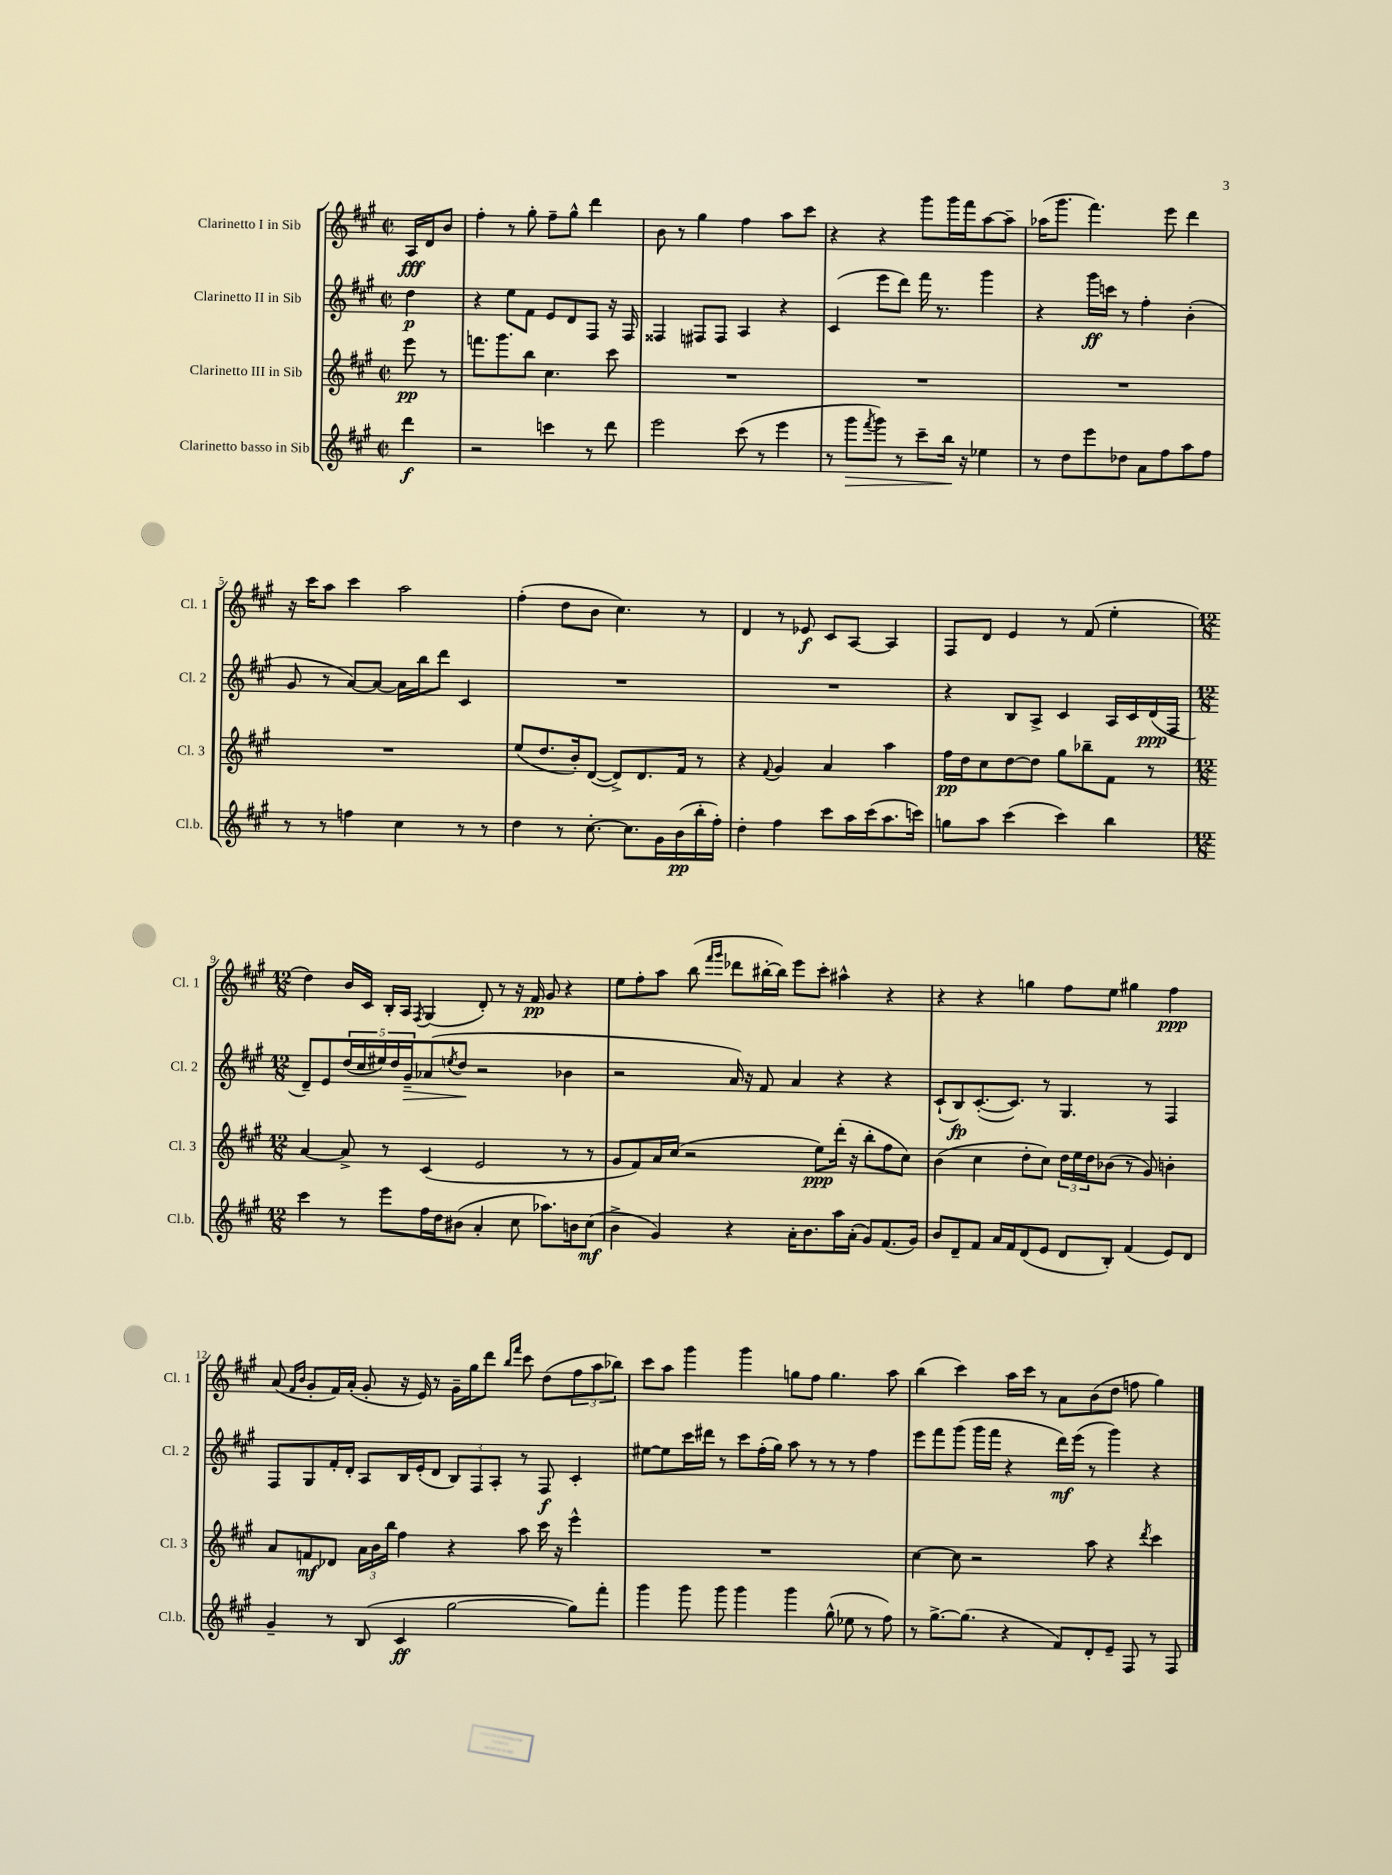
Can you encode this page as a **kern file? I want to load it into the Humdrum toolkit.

**kern	**kern	**kern	**kern
*staff4	*staff3	*staff2	*staff1
*clefG2	*clefG2	*clefG2	*clefG2
*k[f#c#g#]	*k[f#c#g#]	*k[f#c#g#]	*k[f#c#g#]
*M2/2	*M2/2	*M2/2	*M2/2
*met(c|)	*met(c|)	*met(c|)	*met(c|)
4ddd	8eee	4dd	16A
.	.	.	16d
.	8r	.	8b
=	=	=	=
2r	8.fff	4r	4ff#'
.	8.ggg#	.	.
.	.	8ee	8r
.	8bb	8f#	8gg#'
4ccc	4.cc#	8e	8ff#~
.	.	8d	8gg#^^
8r	.	8F#	4ddd
8ddd	8ccc#	16r	.
.	.	16F#	.
=	=	=	=
2eee	1r	4F##	8b
.	.	.	8r
.	.	8F#	4gg#
.	.	8F#	.
(8ccc#	.	4A	4ff#
8r	.	.	.
4eee	.	4r	8aa
.	.	.	8ccc#
=	=	=	=
8r	1r	(4c#	4r
8ggg#	.	.	.
8qfff#	.	.	.
8ggg#)	.	8eee	4r
8r	.	8ddd)	.
8ccc#~	.	16fff#	8ggg#
.	.	8.r	.
16bb	.	.	16ggg#
16r	.	.	16fff#
4ee-	.	4ggg#	[8aa
.	.	.	8aa~]
=	=	=	=
8r	1r	4r	(16aa-
.	.	.	8.ggg#
8dd	.	.	.
8eee	.	16ggg#	4.fff#)
.	.	16ccc	.
8dd-	.	8r	.
8a	.	4ff#'	.
8ff#	.	.	8eee
8aa	.	(4b'	4ddd
8ff#	.	.	.
=	=	=	=
8r	1r	8g#	16r
.	.	.	16ccc#
8r	.	8r	8aa
4ff	.	[8a)	4ccc#
.	.	8a_	.
4cc#	.	16a]	2aa
.	.	16bb	.
.	.	8ddd	.
8r	.	4c#	.
8r	.	.	.
=	=	=	=
4dd	(8ee	1r	(4ff#'
.	8.dd	.	.
8r	.	.	8dd
.	16b')	.	.
[8.cc#'	([8d	.	8b
.	8d^])	.	4.cc#)
8.cc#]	.	.	.
.	8.d	.	.
16g#	.	.	.
(16b	16f#	.	.
16bb'	8r	.	8r
16ff#')	.	.	.
=	=	=	=
4dd'	4r	1r	4d
.	8qqf#	.	.
4ff#	4g#	.	8r
.	.	.	8e-
8ccc#	4a	.	8c#
16aa	.	.	[8A
(16ccc#	.	.	.
8.aa	4aa	.	4A]
16ccc)	.	.	.
=	=	=	=
8gg	16ff#	4r	8F#
.	16dd	.	.
8aa	8cc#	.	8d
(4ccc#	[8dd	8B	4e
.	8dd]	8A^	.
4ccc#)	8gg#	4c#	8r
.	8bb-~	.	(8f#
4bb	8f#	16A	4ee'
.	.	16c#	.
.	8r	(16d	.
.	.	16F#	.
=	=	=	=
*M12/8	*M12/8	*M12/8	*M12/8
4ccc#	[4a	8d~)	4dd)
.	.	8e	.
8r	8a^]	(20dd	16b
.	.	20cc#	.
.	.	.	16c#
.	.	20ee#)	.
8eee	8r	.	16B'
.	.	20dd	.
.	.	.	16A
.	.	20g#~	.
.	.	.	8qF#
16ff#	(4c#	(8a-	(4G#
16dd	.	.	.
.	.	8qee	.
(8b#	.	8dd	.
4a'	2e	2r	8d')
.	.	.	8r
8cc#	.	.	16r
.	.	.	16f#
8.aa-)	.	.	8g#
.	8r	4b-	4r
16b	.	.	.
(8cc#	8r	.	.
=	=	=	=
4b^	8g#	2r	8ee
.	8f#)	.	8ff#'
4g#)	16a	.	8aa
.	(16cc#	.	.
.	2r	.	(8bb
.	.	.	16qqfff#
.	.	.	16qqggg#
4r	.	16a)	8ddd-
.	.	16r	.
.	.	8f#	[16bb#'
.	.	.	16bb#])
16a'	.	4a	8eee
8.b	.	.	.
.	8ee)	.	8ccc#'
16aa	(16ddd'	4r	4aa#^^
(16a'	16r	.	.
8g#)	8bb'	.	.
(8.f#	8ff#	4r	4r
.	8cc#)	.	.
16g#)	.	.	.
=	=	=	=
8b	(4b	(8c#`	4r
8d~	.	8B)	.
8f#	4cc#	([8.c#'	4r
16a	.	.	.
16f#	.	8.c#])	.
(8d	8dd'	.	4gg
8e	8cc#)	8r	.
8d	24dd	4.G#	8ff#
.	24ee	.	.
.	24dd	.	.
8B')	(8b-	.	8ee
(4f#	8r	.	4gg#
.	8g#)	8r	.
8e)	4b'	4F#	4ff#
8d	.	.	.
=	=	=	=
4g#~	8a	8F#	(8a
.	.	.	16qqf#
.	.	.	16qqb
.	8f	8G#	8g#'
8r	8d-	16f#'	16f#)
.	.	16d'	(16a'
(8B	24a	8A	8g#'
.	24b	.	.
.	24bb	.	.
4c#	4ff#	16B	16r
.	.	(16e'	16e)
.	.	8d	8r
[2gg#	4r	12B)	16g#~
.	.	.	16gg#
.	.	12F#	.
.	.	.	8ddd
.	.	12A'	.
.	.	.	16qqbb
.	.	.	16qqfff#
.	8aa	8r	8ccc#
.	16ccc#	8F#	(8dd
.	16r	.	.
8gg#])	4eee^^	4c#'	12ff#
.	.	.	12aa
8fff#'	.	.	.
.	.	.	12bb-)
=	=	=	=
4ggg#	1.r	[8ee#	8ccc#
.	.	8ee#]	8aa
8ggg#	.	16ccc#	4ggg#
.	.	16ddd#	.
8ggg#	.	8r	.
4ggg#	.	8ccc#	4ggg#
.	.	(16ff#'	.
.	.	16gg#)	.
4ggg#	.	8aa	8gg
.	.	8r	8ff#
(8gg#^^	.	8r	4.gg
8ee-	.	8r	.
8r	.	4ff#	.
8ff#)	.	.	8aa
=	=	=	=
8r	[4cc#	8eee	(4bb
[8.gg#^	.	8fff#	.
.	8cc#]	(8ggg#	4ccc#)
(8.gg#]	.	.	.
.	2r	16ggg#	.
.	.	16fff#	.
4r	.	4r	16aa
.	.	.	16ccc#
.	.	.	8r
8f#)	.	16ddd)	8a
.	.	(16eee	.
8d'	8aa	8r	(8b
8e~	4r	4ggg#)	8dd
8F#	.	.	8ff
.	8qddd	.	.
8r	4ccc#	4r	4gg#)
8F#	.	.	.
==	==	==	==
*-	*-	*-	*-
